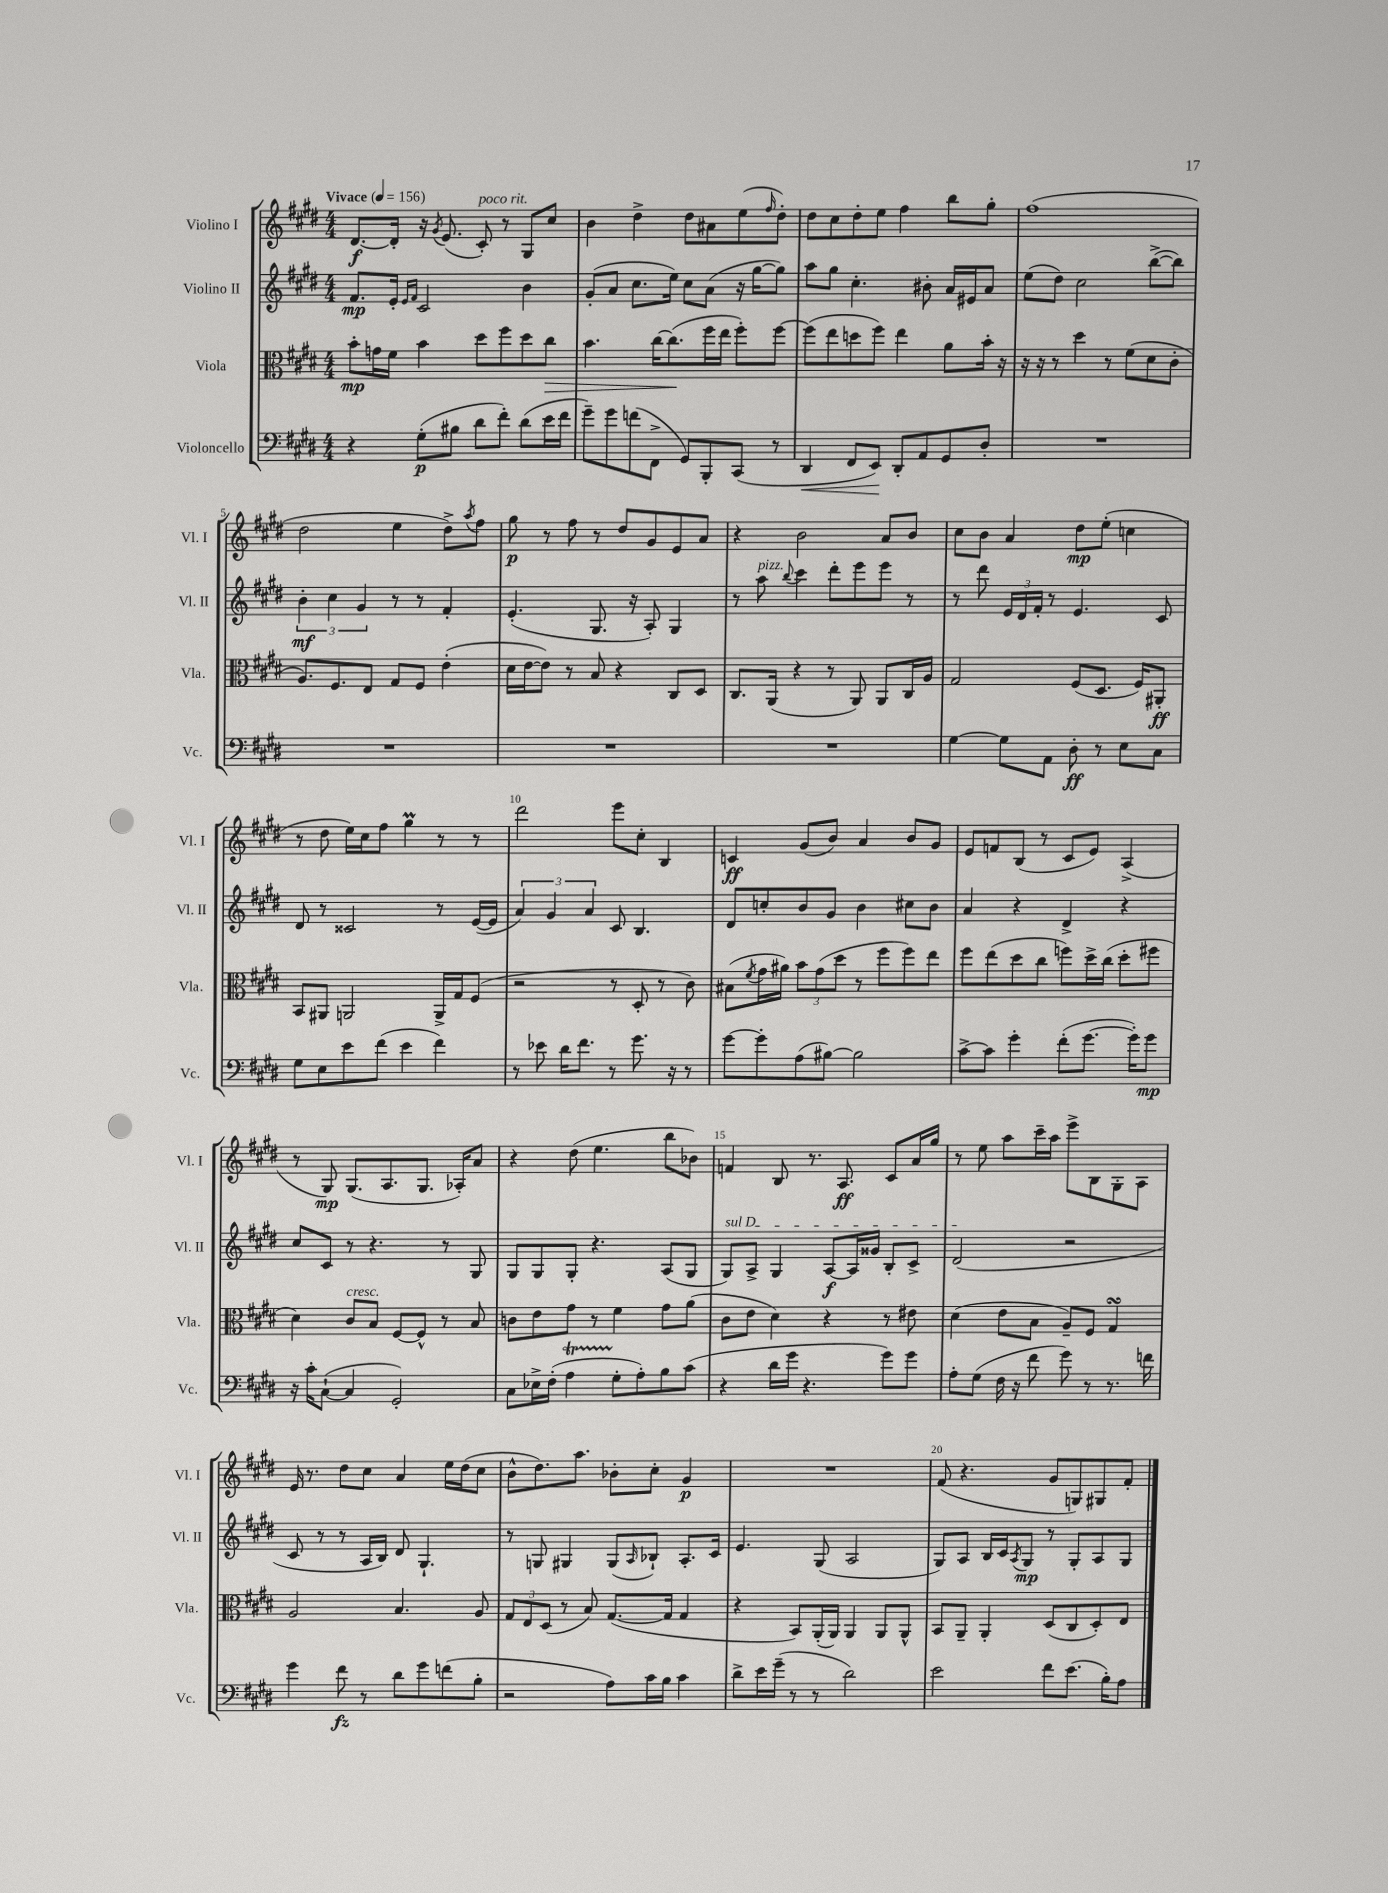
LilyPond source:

<<
\new StaffGroup <<
\new Staff = "s0" \with { instrumentName = "Violino I" shortInstrumentName = "Vl. I" } {
    \clef treble \key e \major \numericTimeSignature \time 4/4 \tempo "Vivace" 4 = 156
    dis'8.~\f dis'16-. r16 \acciaccatura { gis'8 } e'8.( cis'8-.^\markup { \italic "poco rit." }) r8 gis8 cis''8 |
    b'4 dis''4-> dis''8 ais'8 e''8( \grace { fis''16 } dis''8-.) |
    dis''8 cis''8 dis''8-. e''8 fis''4 b''8 gis''8-. |
    fis''1( |
    dis''2 e''4 dis''8->) \acciaccatura { a''8 } fis''8 |
    gis''8\p r8 fis''8 r8 dis''8 gis'8 e'8 a'8 |
    r4 b'2 a'8 b'8 |
    cis''8 b'8 a'4 dis''8\mp e''8-.( c''4 |
    r8 dis''8 e''16) cis''16 fis''8 gis''4\prall r8 r8 |
    dis'''2 e'''8 cis''8-. b4 |
    c'4\ff gis'8( b'8) a'4 b'8 gis'8 |
    e'8 f'8 b8( r8 cis'8 e'8) a4->( |
    r8 gis8\mp) gis8.( a8. gis8. aes16-.) a'8 |
    r4 dis''8( e''4. b''8 bes'8) |
    f'4 b8 r8. a8.\ff cis'8 a'16 gis''16 |
    r8 e''8 a''8 cis'''16-- a''16 e'''8-> b8 gis8-. a8 |
    e'16 r8. dis''8 cis''8 a'4 e''16 dis''16( cis''8 |
    b'8-^ dis''8.) a''8. bes'8-. cis''8-. gis'4\p |
    R1 |
    fis'8( r4. gis'8 g8) gis8 fis'8-. \bar "|." |
}
\new Staff = "s1" \with { instrumentName = "Violino II" shortInstrumentName = "Vl. II" } {
    \clef treble \key e \major \numericTimeSignature \time 4/4
    fis'8.\mp e'16-. \grace { e'16 fis'16 } cis'2 b'4 |
    gis'8-.( a'8 cis''8. e''16) cis''8 a'8( r16 gis''16~ gis''8) |
    a''8 gis''8 cis''4.-. bis'8-. a'16 eis'16 a'8 |
    e''8( dis''8) cis''2 b''8~->( b''8) |
    \tuplet 3/2 { b'4-.\mf cis''4 gis'4 } r8 r8 fis'4-. |
    e'4.-.( gis8. r16 a8-.) gis4 |
    r8 a''8^\markup { \italic "pizz." } \appoggiatura { b''8 } cis'''4 dis'''8-. e'''8 e'''8 r8 |
    r8 dis'''8 \tuplet 3/2 { e'16 dis'16 fis'16-. } r8 e'4. cis'8 |
    dis'8 r8 cisis'2 r8 e'16~( e'16 |
    \tuplet 3/2 { a'4) gis'4 a'4 } cis'8 b4. |
    dis'8 c''8-. b'8 gis'8 b'4 cis''8 b'8 |
    a'4 r4 dis'4-> r4 |
    cis''8 cis'8 r8 r4. r8 gis8 |
    gis8 gis8 gis8-. r4. a8( gis8 |
    \once \override TextSpanner.bound-details.left.text = \markup { \italic "sul D" } gis8\startTextSpan) a8-> gis4 a8~\f a16 gisis'16 b8-. cis'8-> |
    dis'2\stopTextSpan( r2 |
    cis'8 r8 r8 a16 b16) dis'8 gis4.-! |
    r8 g8 gis4 gis8( \grace { a16 } bes8-!) a8.-. cis'16 |
    e'4. gis8( a2 |
    gis8) a8 b16 cis'16 \acciaccatura { a8 } gis8\mp r8 gis8-. a8 gis8 \bar "|." |
}
\new Staff = "s2" \with { instrumentName = "Viola" shortInstrumentName = "Vla." } {
    \clef alto \key e \major \numericTimeSignature \time 4/4
    b'8-.\mp g'16 fis'16 b'4 dis''8 fis''8 dis''8 cis''8\> |
    b'4. cis''16~ cis''8.\!( fis''16 e''16 fis''8-.) fis''8~ |
    fis''8( e''8 d''8 fis''8) e''4 a'8 b'16-. r16 |
    r16 r16 r8 dis''4 r8 fis'8( dis'8 cis'8-. |
    a8.) fis8. e8 gis8 fis8 e'4-.( |
    dis'16 e'16~ e'8) r8 b8 r4 cis8 dis8 |
    cis8. a,16( r4 r8 a,8) a,8 cis16 a16 |
    gis2 fis8( dis8. fis16) ais,8-.\ff |
    b,8 ais,8 a,2 a,16-> gis16 fis8( |
    r2 r8 dis8-. r8 cis'8) |
    bis8( \acciaccatura { fis'8 } gis'16 ais'16) \tuplet 3/2 { b'8 gis'8( dis''8 } r8 fis''8 fis''8) e''8 |
    fis''8 e''8( dis''8 cis''8 f''8) dis''16-> cis''16( dis''8-. fis''8 |
    dis'4) cis'8^\markup { \italic "cresc." } b8 fis8~ fis8-^ r8 b8 |
    c'8 e'8 gis'8 r8 fis'4 gis'8 a'8( |
    cis'8 e'8 dis'4) r4 r8 eis'8 |
    dis'4( e'8 b8 a8--) fis8 gis4\turn |
    a2 b4. a8 |
    \tuplet 3/2 { gis8 e8 dis8( } r8 b8) gis8.~( gis16 gis4 |
    r4 b,8) a,16-.( a,16) a,4 a,8 a,8-^ |
    b,8 a,8-- a,4-. dis8( cis8 dis8-.) e8 \bar "|." |
}
\new Staff = "s3" \with { instrumentName = "Violoncello" shortInstrumentName = "Vc." } {
    \clef bass \key e \major \numericTimeSignature \time 4/4
    r4 gis8-.\p( bis8 dis'8 fis'8-.) dis'8( e'16 fis'16 |
    gis'8--) gis'8 f'8( fis,8-> gis,8) b,,8-. cis,8( r8 |
    dis,4\< fis,8 e,8\!) dis,8-. a,8 gis,8 dis8-. |
    R1 |
    R1 |
    R1 |
    R1 |
    gis4~ gis8 a,8 dis8-.\ff r8 e8 cis8 |
    gis8 e8 e'8 fis'8( e'4 fis'4) |
    r8 ees'8 dis'16 fis'8. r8 gis'8. r16 r8 |
    gis'8~ gis'8-. a8( bis8~) bis2 |
    cis'8~-> cis'8 gis'4-. fis'8-.( gis'8.~ gis'16-.) gis'8\mp |
    r16 cis'16-. cis8~-!( cis4 gis,2-.) |
    cis8 ees16-> fis16-.( a4\startTrillSpan gis8-.\stopTrillSpan a8-.) b8 cis'8( |
    r4 dis'16 gis'16 r4. gis'8) gis'8 |
    a8-. gis8( fis16 r16 fis'8 gis'8) r8 r8. f'16 |
    gis'4 fis'8\fz r8 dis'8 gis'8 f'8( b8-. |
    r2 a8) cis'16 b16 cis'4 |
    dis'8-> e'16 gis'16--( r8 r8 dis'2) |
    e'2 fis'8 e'8.( b16-.) a8 \bar "|." |
}
>>
>>
\layout { \context { \Score \override BarNumber.break-visibility = ##(#f #t #t) barNumberVisibility = #(every-nth-bar-number-visible 5) } }
